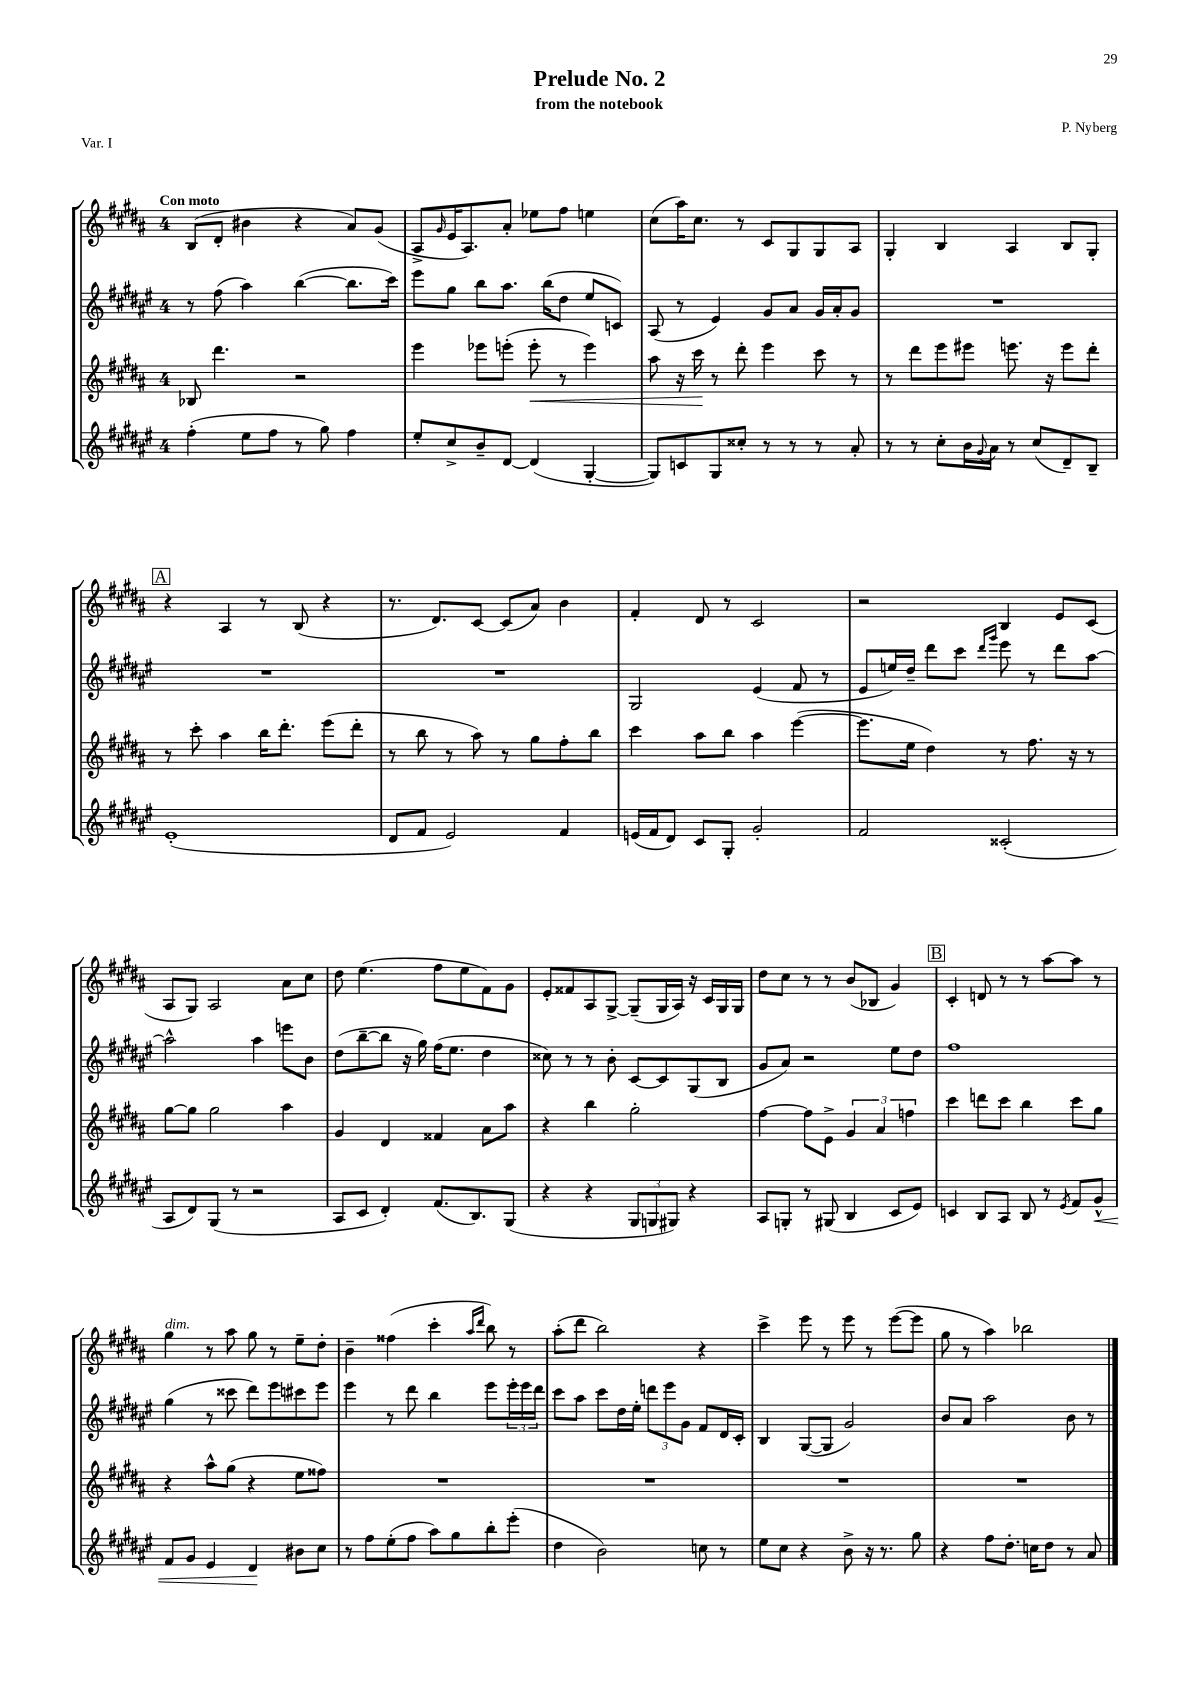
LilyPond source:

\header { title = "Prelude No. 2" composer = "P. Nyberg" subtitle = "from the notebook" piece = "Var. I" }
<<
\new StaffGroup <<
\new Staff = "s0" {
    \clef treble \key b \major \once \override Staff.TimeSignature.style = #'single-digit \time 4/4 \tempo "Con moto"
    b8( dis'8-. bis'4 r4 ais'8) gis'8( |
    ais8-> \grace { gis'16 } e'16 ais8.) ais'8-. ees''8 fis''8 e''4 |
    cis''8( ais''16) cis''8. r8 cis'8 gis8 gis8 ais8 |
    gis4-. b4 ais4 b8 gis8-. |
    \mark \markup { \box "A" } r4 ais4 r8 b8( r4 |
    r8. dis'8.) cis'8~ cis'8( ais'8) b'4 |
    fis'4-. dis'8 r8 cis'2 |
    r2 b4 e'8 cis'8( |
    ais8 gis8) ais2 ais'8 cis''8 |
    dis''8 e''4.( fis''8 e''8 fis'8) gis'8 |
    e'8-. fisis'8 ais8 gis8~-> gis8--( gis16 ais16) r16 cis'16 gis16 gis16 |
    dis''8 cis''8 r8 r8 b'8( bes8 gis'4) |
    \mark \markup { \box "B" } cis'4-. d'8 r8 r8 ais''8~ ais''8 r8 |
    gis''4^\markup { \italic "dim." } r8 ais''8 gis''8 r8 e''8-- dis''8-. |
    b'4-- fisis''4( cis'''4-. \grace { ais''16 dis'''16 } b''8) r8 |
    ais''8-.( dis'''8 b''2) r4 |
    cis'''4-> e'''8 r8 e'''8 r8 e'''8~( e'''8 |
    gis''8 r8 ais''4) bes''2 \bar "|." |
}
\new Staff = "s1" {
    \clef treble \key fis \major \once \override Staff.TimeSignature.style = #'single-digit \time 4/4
    r8 fis''8( ais''4) b''4~( b''8. cis'''16) |
    eis'''8 gis''8 b''8 ais''8. b''16( dis''8 eis''8 c'8) |
    ais8( r8 eis'4) gis'8 ais'8 gis'16 ais'16-. gis'8 |
    R1 |
    \mark \markup { \box "A" } R1 |
    R1 |
    gis2 eis'4( fis'8 r8 |
    eis'8 e''16) dis''16-- dis'''8 cis'''8 \grace { dis'''16 gis'''16 } eis'''8 r8 dis'''8 ais''8~ |
    ais''2-^ ais''4 e'''8 b'8 |
    dis''8( b''8~-- b''8 r16 gis''16) fis''16( eis''8. dis''4 |
    cisis''8) r8 r8 b'8-. cis'8~ cis'8 gis8( b8 |
    gis'8 ais'8) r2 eis''8 dis''8 |
    \mark \markup { \box "B" } fis''1 |
    gis''4( r8 cisis'''8 dis'''8) eis'''8 cis'''8 eis'''8 |
    eis'''4 r8 dis'''8 b''4 eis'''8 \tuplet 3/2 { eis'''16-. eis'''16 dis'''16 } |
    cis'''8 ais''8 cis'''8 dis''16 eis''16-. \tuplet 3/2 { d'''8 eis'''8 gis'8 } fis'8 dis'16 cis'16-. |
    b4 gis8~( gis8 gis'2) |
    b'8 ais'8 ais''2 b'8 r8 \bar "|." |
}
\new Staff = "s2" {
    \clef treble \key b \major \once \override Staff.TimeSignature.style = #'single-digit \time 4/4
    bes8 dis'''4. r2 |
    e'''4 ees'''8 e'''8-.( e'''8-.\< r8 e'''4) |
    ais''8 r16 cis'''16\! r8 dis'''8-. e'''4 cis'''8 r8 |
    r8 dis'''8 e'''8 eis'''8 e'''8. r16 e'''8 dis'''8-. |
    \mark \markup { \box "A" } r8 cis'''8-. ais''4 b''16 dis'''8.-. e'''8( dis'''8-. |
    r8 b''8 r8 ais''8) r8 gis''8 fis''8-. b''8 |
    cis'''4 ais''8 b''8 ais''4 e'''4~( |
    e'''8. e''16 dis''4) r8 fis''8. r16 r8 |
    gis''8~ gis''8 gis''2 ais''4 |
    gis'4 dis'4 fisis'4 ais'8 ais''8 |
    r4 b''4 gis''2-. |
    fis''4~ fis''8 e'8-> \tuplet 3/2 { gis'4 ais'4 f''4 } |
    \mark \markup { \box "B" } cis'''4 d'''8 cis'''8 b''4 cis'''8 gis''8 |
    r4 ais''8-^ gis''8( r4 e''8 fisis''8) |
    R1 |
    R1 |
    R1 |
    R1 \bar "|." |
}
\new Staff = "s3" {
    \clef treble \key fis \major \once \override Staff.TimeSignature.style = #'single-digit \time 4/4
    fis''4-.( eis''8 fis''8 r8 gis''8) fis''4 |
    eis''8-. cis''8-> b'8-- dis'8~ dis'4( gis4~-. |
    gis8) c'8 gis8 cisis''8-. r8 r8 r8 ais'8-. |
    r8 r8 cis''8-. b'16 \appoggiatura { gis'8 } ais'16 r8 cis''8( dis'8--) b8-- |
    \mark \markup { \box "A" } eis'1-.( |
    dis'8 fis'8 eis'2) fis'4 |
    e'16( fis'16 dis'8) cis'8 gis8-. gis'2-. |
    fis'2 cisis'2-.( |
    ais8 dis'8) gis8( r8 r2 |
    ais8 cis'8 dis'4-.) fis'8.( b8.) gis8( |
    r4 r4 \tuplet 3/2 { gis8 g8 gis8) } r4 |
    ais8 g8-. r8 gis8( b4 cis'8 eis'8) |
    \mark \markup { \box "B" } c'4 b8 ais8 b8 r8 \acciaccatura { eis'8 } fis'8 gis'8-^\< |
    fis'8 gis'8 eis'4 dis'4\! bis'8 cis''8 |
    r8 fis''8 eis''8-.( fis''8 ais''8) gis''8 b''8-. eis'''8-.( |
    dis''4 b'2) c''8 r8 |
    eis''8 cis''8 r4 b'8-> r16 r8. gis''8 |
    r4 fis''8 dis''8.-. c''16 dis''8 r8 ais'8 \bar "|." |
}
>>
>>
\layout { \context { \Score \remove "Bar_number_engraver" } }
